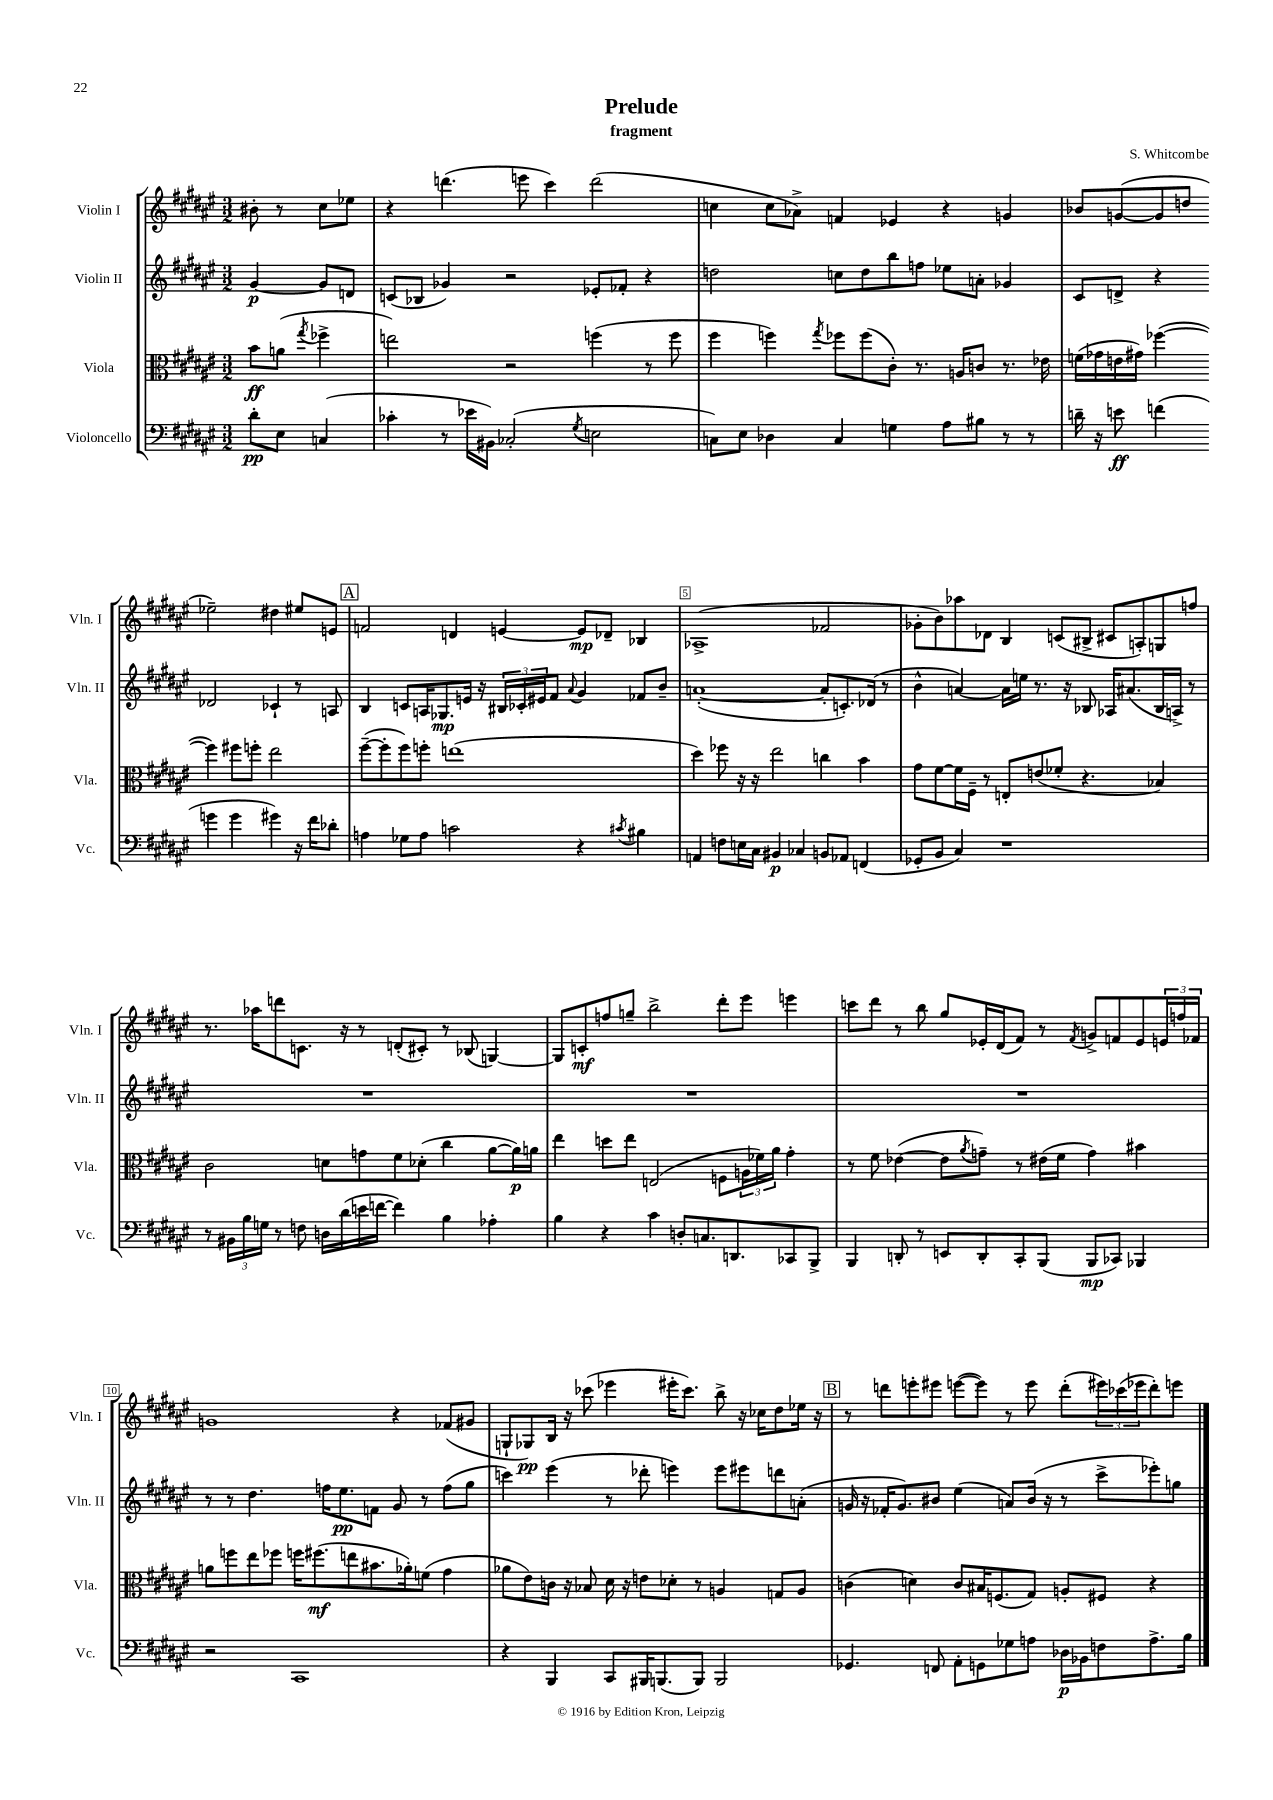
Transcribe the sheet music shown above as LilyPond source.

\header { title = "Prelude" composer = "S. Whitcombe" subtitle = "fragment" }
<<
\new StaffGroup <<
\new Staff = "s0" \with { instrumentName = "Violin I" shortInstrumentName = "Vln. I" } {
    \clef treble \key fis \major \numericTimeSignature \time 3/2 \partial 2
    bis'8-. r8 cis''8 ees''8 |
    r4 d'''4.( e'''8 cis'''4) d'''2( |
    c''4 c''8 aes'8->) f'4 ees'4 r4 g'4 |
    bes'8 g'8~( g'8 d''8 ees''2--) dis''4 eis''8 e'8 |
    \mark \markup { \box "A" } f'2 d'4 e'4~ e'8\mp des'8-- bes4 |
    aes1->( fes'2 |
    ges'8-. b'8) aes''8 des'8 b4 c'8( bis8-> cis'8 a8-.) g8 f''8 |
    r8. aes''16 d'''8 c'8. r16 r8 d'8-.( cis'8-.) r8 bes8( g4~) |
    g8 c'8-.\mf f''8 g''8-- b''2-> dis'''8-. eis'''8 e'''4 |
    c'''8 dis'''8 r8 b''8 gis''8 ees'16-. dis'16( fis'8) r8 \acciaccatura { fis'8 } g'8-> f'8 ees'8 \tuplet 3/2 { e'16 f''16 fes'16 } |
    g'1 r4 fes'8( gis'8 |
    g8-! ges8\pp) b16 r16 ces'''8( ees'''4 eis'''16-. ces'''8.) b''8-> r16 ces''16 dis''8 ees''16 r16 |
    \mark \markup { \box "B" } r8 d'''8 e'''8-. eis'''8 e'''8~( e'''8) r8 e'''8 d'''8-.( \tuplet 3/2 { eis'''16) ces'''16( ees'''16 } d'''8-.) e'''8 \bar "|." |
}
\new Staff = "s1" \with { instrumentName = "Violin II" shortInstrumentName = "Vln. II" } {
    \clef treble \key fis \major \numericTimeSignature \time 3/2 \partial 2
    gis'4~\p gis'8 d'8 |
    c'8( bes8 ges'4) r2 ees'8-. fes'8-. r4 |
    d''2 c''8 d''8 b''8 f''8 ees''8 a'8-. ges'4 |
    cis'8 d'8-> r4 des'2 ces'4-! r8 a8 |
    \mark \markup { \box "A" } b4 c'8 a16 ges8.\mp e'16 r16 \tuplet 3/2 { bis16 ces'16-. eis'16 } fis'8 \appoggiatura { ais'8 } gis'4 fes'8 b'8-- |
    a'1~-.( a'8-. c'8.-.) des'16( r8 |
    b'4-^ a'4~) a'16 e''16 r8. r16 bes8 aes16 ais'8.( bes16 a16->) r8 |
    R1. |
    R1. |
    R1. |
    r8 r8 dis''4. f''16 eis''8.\pp f'8 gis'8 r8 f''8( gis''8 |
    c'''4) eis'''4( r8 des'''8-. e'''4) e'''8 eis'''8 d'''8 a'8-.( |
    \mark \markup { \box "B" } g'16 r16 fes'16-. g'8.) bis'8 eis''4( a'8) bis'16( r16 r8 cis'''8-> ees'''8-.) g''8 \bar "|." |
}
\new Staff = "s2" \with { instrumentName = "Viola" shortInstrumentName = "Vla." } {
    \clef alto \key fis \major \numericTimeSignature \time 3/2 \partial 2
    b'8\ff a'8( \acciaccatura { gis''8 } fes''4-> |
    e''2) r2 f''4( r8 f''8 |
    fis''4 f''4) \acciaccatura { gis''8 } fes''8 fes''8( cis'8-.) r8. a16 c'8 r8. ees'16 |
    f'16( ges'16 e'16 gis'16) fes''4~( fes''4) fis''8 f''8-. eis''2 |
    \mark \markup { \box "A" } fis''8~--( fis''8-. fis''8) f''8-. e''1( |
    dis''4) fes''8 r16 r16 eis''2 c''4 b'4 |
    gis'8 fis'8~ fis'16 fis16-- r8 e8-. e'8( fes'8-. r4. bes4) |
    cis'2 d'8 g'8 fis'8 des'8-.( cis''4 ais'8~ ais'16\p) a'16 |
    eis''4 d''8 eis''8 e2( f8 \tuplet 3/2 { a16 fes'16) ais'16 } gis'4-. |
    r8 fis'8 ees'4~( ees'8 \acciaccatura { ais'8 } g'8--) r8 eis'16( fis'16 g'4) bis'4 |
    a'8 f''8 eis''8 fes''8 f''16 fis''8.\mf( e''8 bis'8. aes'16-.) f'8( gis'4 |
    aes'8 eis'8) c'16 r16 bes8 dis'16 r16 e'8 des'8-. r8 a4 g8 a8 |
    \mark \markup { \box "B" } c'4( d'4) c'8 bis16 f8.( gis8) a8-. fis8 r4 \bar "|." |
}
\new Staff = "s3" \with { instrumentName = "Violoncello" shortInstrumentName = "Vc." } {
    \clef bass \key fis \major \numericTimeSignature \time 3/2 \partial 2
    dis'8-.\pp eis8 c4( |
    ces'4-. r8 ees'16 bis,16) ces2-.( \acciaccatura { gis8 } e2 |
    c8) eis8 des4 c4 g4 ais8 bis8 r8 r8 |
    d'16-- r16 e'8\ff f'4( g'4 g'4 gis'4) r16 f'16 des'8-. |
    \mark \markup { \box "A" } a4 ges8 a8 c'2 r4 \acciaccatura { cis'8 } bis4 |
    a,4 f8 e16 cis16 bis,4\p ces4 b,8 aes,8 f,4( |
    ges,8-. b,8 cis4) r1 |
    r8 \tuplet 3/2 { bis,16 b16 g16 } r8 f8 d16 dis'16( e'16 f'16~ f'4) b4 aes4-. |
    b4 r4 cis'4 d8-. c8. d,8. ces,8 b,,8-> |
    b,,4 d,8-. r8 e,8 d,8-. cis,8-. b,,8( b,,8\mp ces,8) bes,,4 |
    r2 cis,1 |
    r4 b,,4 cis,8 bis,,16 b,,8.( b,,8) b,,2 |
    \mark \markup { \box "B" } ges,4. f,8 ais,8-. g,8 ges8 a8 des16\p bes,16 f8 a8.-> b16 \bar "|." |
}
>>
>>
\layout { \context { \Score \override BarNumber.break-visibility = ##(#f #t #t) barNumberVisibility = #(every-nth-bar-number-visible 5) \override BarNumber.stencil = #(make-stencil-boxer 0.1 0.3 ly:text-interface::print) } }
